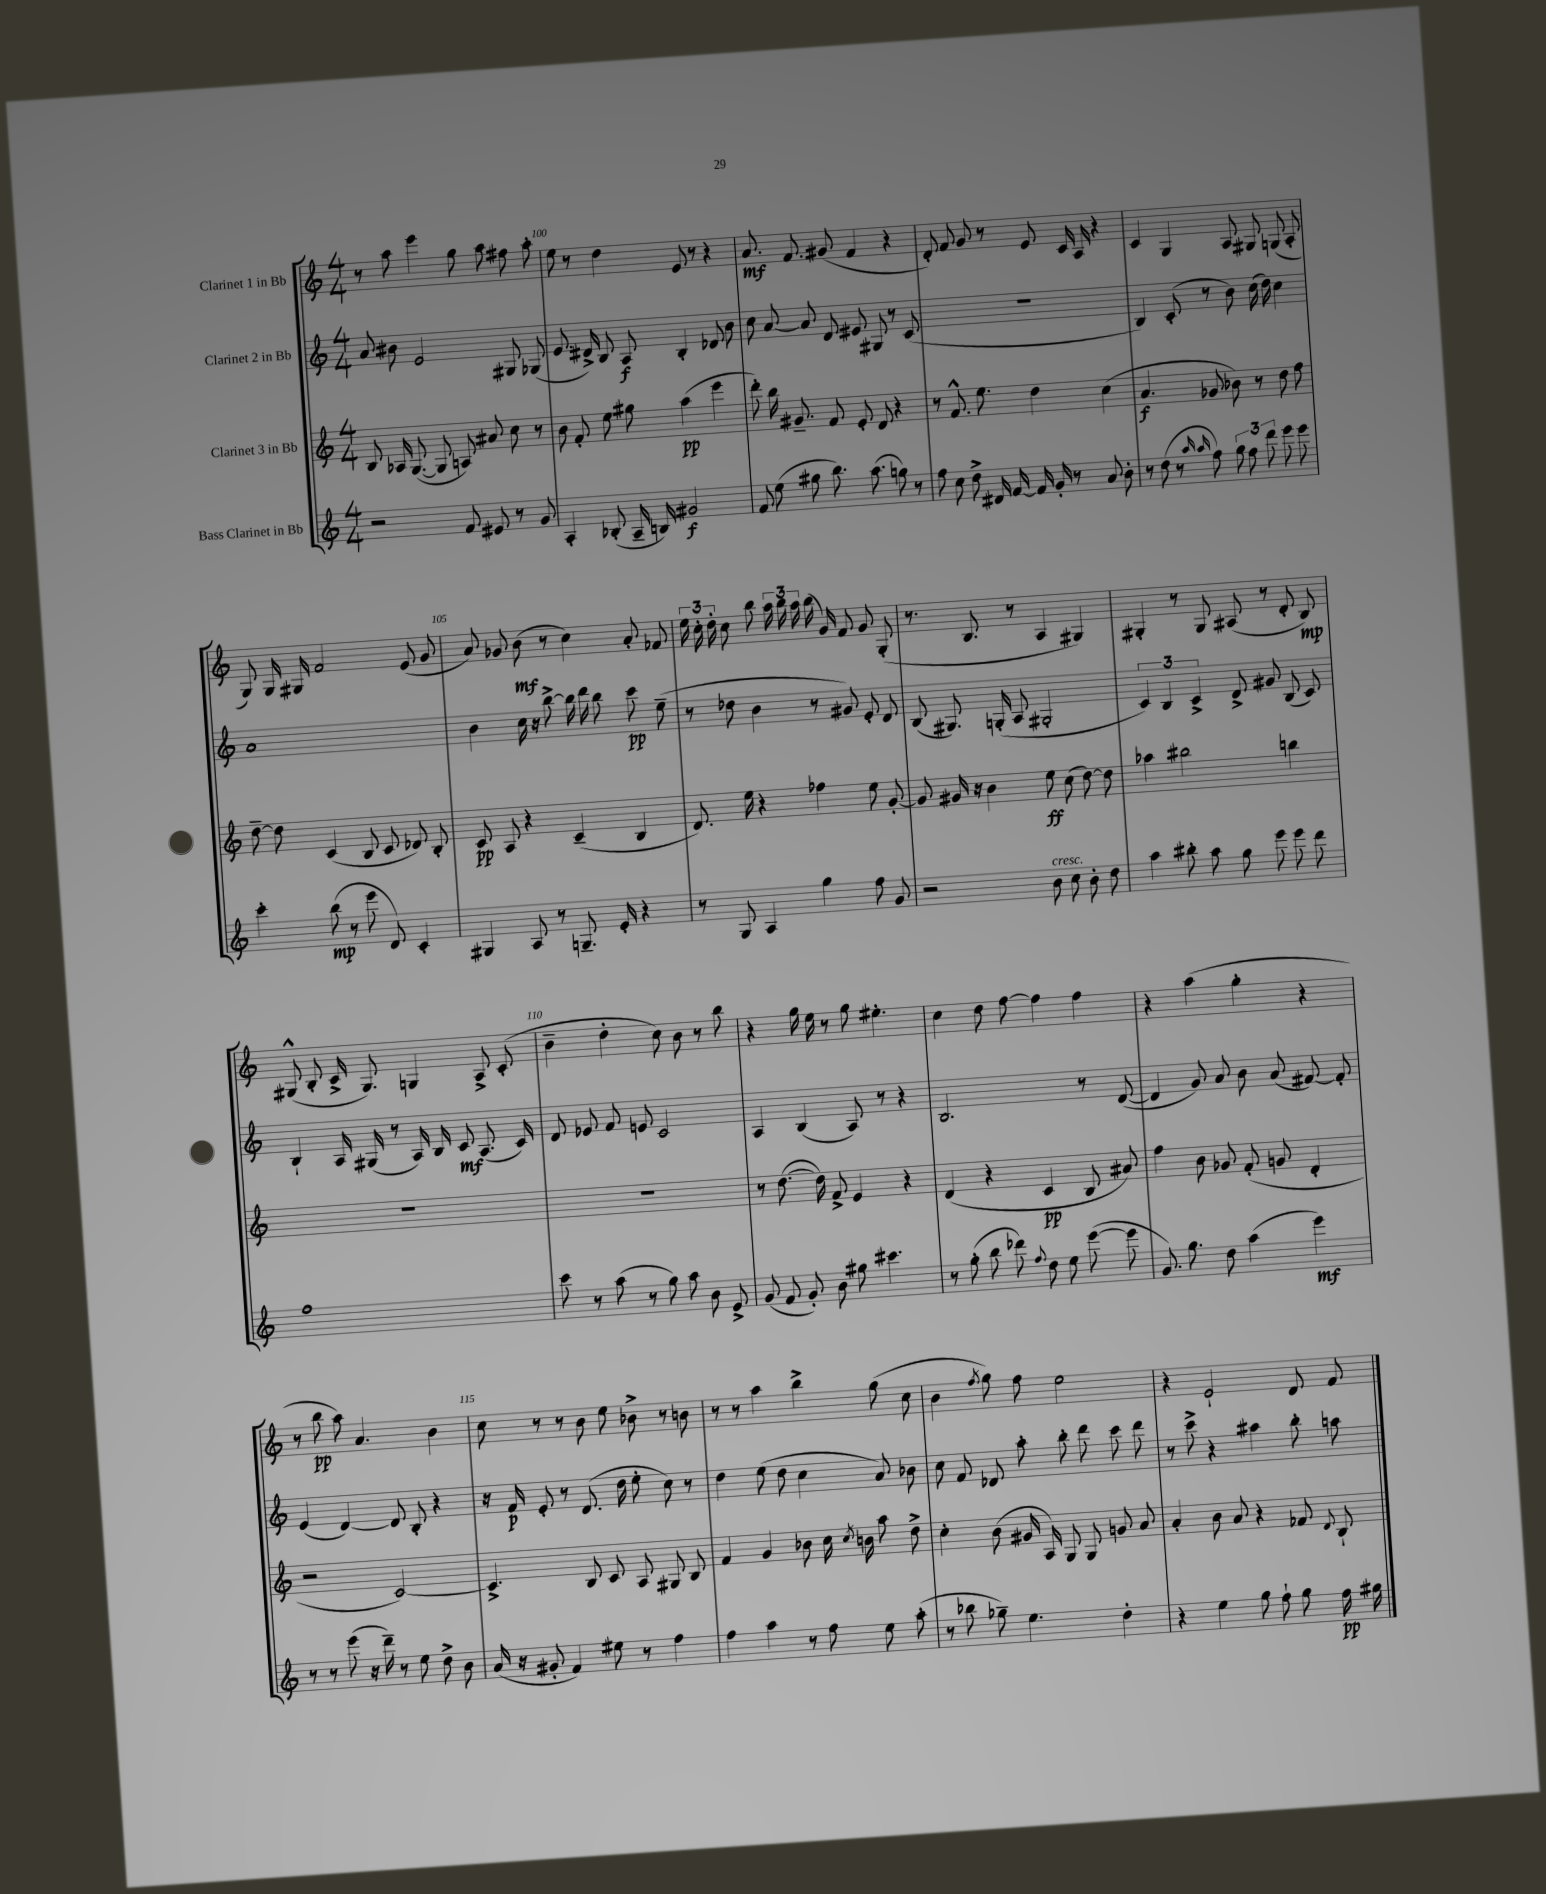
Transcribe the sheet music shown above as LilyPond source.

<<
\new StaffGroup <<
\new Staff = "s0" \with { instrumentName = "Clarinet 1 in Bb" } {
    \clef treble \key c \major \numericTimeSignature \time 4/4
    \autoBeamOff r8 a''8 e'''4 g''8 a''8 fis''8 a''8-. |
    e''8 r8 d''4 e'8 r8 r4 |
    a'8.\mf f'8. gis'8( f'4 r4 |
    d'8-.) f'8 g'8 r8 e'8 c'16 a16 r4 |
    c'4 g4 a8 gis8 g8( a8-. |
    g8) g16 gis16 f'2 e'8( g'8 |
    a'8) ges'8 b'8\mf( r8 c''4) a'8-. fes'8 |
    \tuplet 3/2 { e''16 c''16-. d''16-. } c''8 b''8 \tuplet 3/2 { a''16 b''16 a''16 } b''16( g'16) f'8 g'8 g8-.( |
    r8. b8. r8 a4 gis4) |
    gis4-. r8 gis8 ais8( r8 d'8-. b8\mp) |
    gis8-^( b8-. c'16-> gis8.) g4 a8-> c'8-.( |
    b'4-- d''4-. c''8) b'8 r8 b''8 |
    r4 g''16 e''16 r8 g''8 eis''4.-. |
    c''4 d''8 f''8~ f''4 f''4 |
    r4 a''4( g''4-. r4 |
    r8 b''8\pp a''8) a'4. b'4 |
    c''8 r8 r8 b'8 e''8 bes'8-> r8 b'8 |
    r8 r8 a''4 b''4-> g''8( c''8 |
    b'4 \acciaccatura { f''8 } g''8) f''8 e''2 |
    r4 e'2-! d'8 f'8 \bar "|." |
}
\new Staff = "s1" \with { instrumentName = "Clarinet 2 in Bb" } {
    \clef treble \key c \major \numericTimeSignature \time 4/4
    \autoBeamOff a'8 bis'8 e'2 gis8 ges8( |
    e'8. dis'16->) b8 a8\f b4-. des'8 b'8 |
    c''8 a'8~ a'8 d'8 eis'8 gis8 r8 c'8( |
    r1 |
    b4) c'8-.( r8 b'8) c''16( d''16) c''4 |
    a'1 |
    b'4 c''16 r16 b''8~-> b''16 d'''16 b''8 c'''8\pp e''8--( |
    r8 des''8 b'4 r8 gis'8) e'8-. d'8 |
    b8( gis8.) g16-.( a8 gis2-. |
    \tuplet 3/2 { c'4) b4 c'4-> } d'8-> gis'8 b8( c'8) |
    b4-! a16 gis16( r8 a16) b16 c'8\mf a8.( c'16) |
    d'8 ees'8 f'8 e'8 c'2 |
    a4 b4( a8) r8 r4 |
    b2. r8 d'8~( |
    d'4 g'8) a'8 b'8 a'8( fis'8~) fis'8-. |
    e'4( d'4~) d'8 b8-. r4 |
    r16 f'16\p e'8-. r8 d'8.( d''16 e''8-. c''8) r8 |
    d''4 e''8( d''8 c''4 a'8) bes'8 |
    c''8 f'8 des'8 a''8-. b''8-. d'''8 c'''8 d'''8 |
    r8 c'''8-> r4 ais''4 b''8-. a''8 \bar "|." |
}
\new Staff = "s2" \with { instrumentName = "Clarinet 3 in Bb" } {
    \clef treble \key c \major \numericTimeSignature \time 4/4
    \autoBeamOff b8 aes16 g8.~( g8 a8) ais'8 c''8 r8 |
    b'8 f'8-. e''8 gis''8 a''4\pp( e'''4 |
    d'''8-.) b''16 gis'8.-- f'8 e'8-. d'8 r4 |
    r8 f'8.-^ e''8. d''4 c''4( |
    a'4.\f ges'8 bes'8) r8 d''8 f''8 |
    d''8~-- d''8 c'4( b8 c'8 des'8) b8-. |
    c'8\pp a8 r4 c'4--( b4 |
    d'8.) e''16 r4 fes''4 e''8 g'8~-. |
    g'8 gis'16 r16 b'4 e''8\ff c''8( d''8~) d''8 |
    aes''4 bis''2 b''4 |
    R1 |
    R1 |
    r8 d''8.~( d''16) f'8-> e'4 r4 |
    d'4( r4 c'4\pp b8 ais'8) |
    f''4 b'8 ges'8 f'8-.( g'8 d'4-. |
    r2 c'2~) |
    c'4.-> b8 c'8 a8 gis8 b8 |
    f'4 g'4 bes'8 c''16 \acciaccatura { c''8 } b'16 a''8 d''8-> |
    c''4-. b'8( gis'16 a16) g8 g8 g'8 a'8 |
    a'4-. b'8 a'8 r4 fes'8 \appoggiatura { d'8 } b8-! \bar "|." |
}
\new Staff = "s3" \with { instrumentName = "Bass Clarinet in Bb" } {
    \clef treble \key c \major \numericTimeSignature \time 4/4
    \autoBeamOff r2 f'8 eis'8 r8 g'8 |
    a4-. bes8-.( a16-- b16) gis'2\f |
    f'8 e''8( gis''8 b''8.) a''8.( g''8) r8 |
    f''8 c''8 d''8-> dis'16 f'16~ f'16 g'16-. r8 a'8 b'8-. |
    r8 d''8( r8 \grace { a''16 a''16 } f''8) \tuplet 3/2 { g''8 f''8 d'''8 } e'''8 e'''8 |
    c'''4-. b''8\mp( r8 e'''8 d'8) c'4-. |
    gis4 a8 r8 g8.-- e'16-. r4 |
    r8 g8 a4 g''4 f''8 g'8 |
    r2 b'8^\markup { \italic "cresc." } c''8 b'8-. d''8 |
    a''4 bis''8-. a''8 g''8 e'''8 e'''8 d'''8 |
    f''1 |
    c'''8 r8 a''8( r8 g''8) a''8 b'8 e'8-> |
    g'8( f'8 g'8-.) b'8 gis''8 cis'''4. |
    r8 g''8-.( b''8 des'''8) \appoggiatura { f''8 } d''8 e''8 e'''8~( e'''8 |
    g'8.) g''8. d''8 a''4( e'''4\mf) |
    r8 r8 e'''8( r16 d'''16--) r8 e''8 d''8-> b'8 |
    a'16( r16 gis'8-. f'4) eis''8 r8 f''4 |
    f''4 a''4 r8 f''8 e''8 a''8-.( |
    r8 bes''8 ges''8--) e''4. d''4-. |
    r4 e''4 g''8 f''8-! g''8 f''16\pp gis''16 \bar "|." |
}
>>
>>
\layout { \context { \Score currentBarNumber = #99 \override BarNumber.break-visibility = ##(#f #t #t) barNumberVisibility = #(every-nth-bar-number-visible 5) } }
